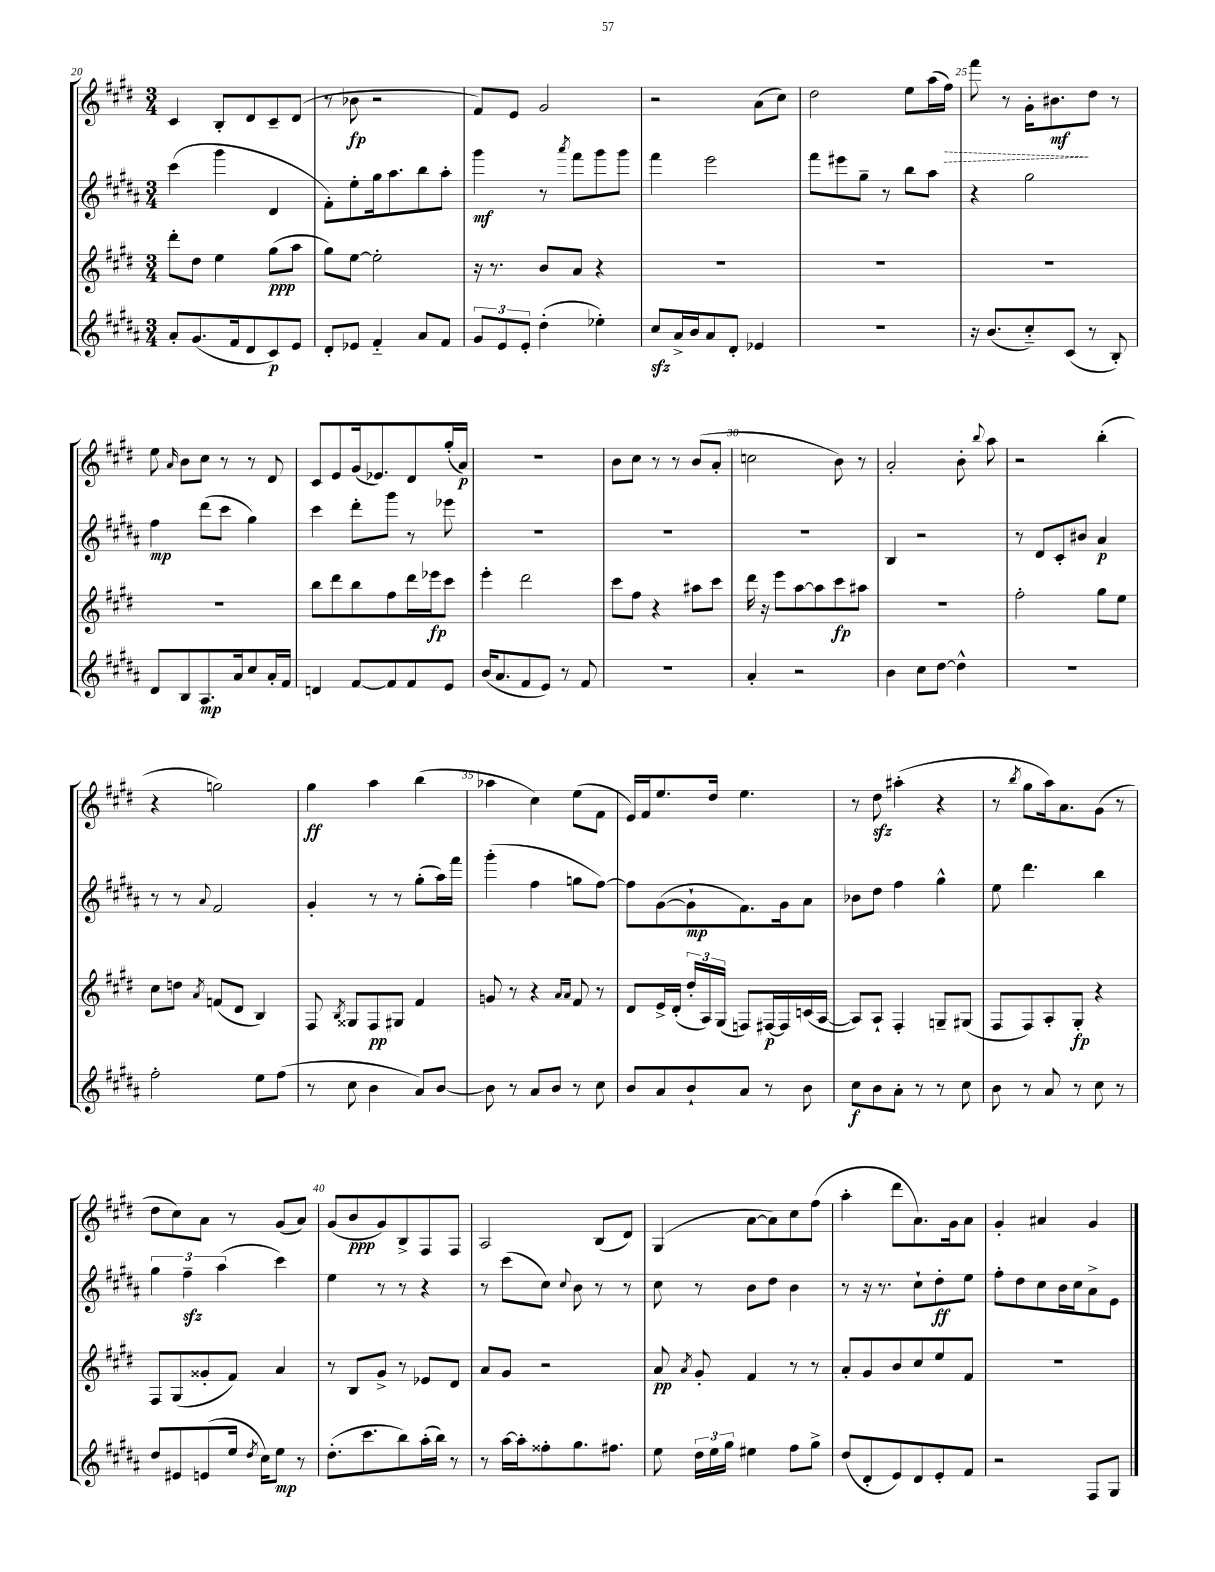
<<
\new StaffGroup <<
\new Staff = "s0" {
    \clef treble \key e \major \numericTimeSignature \time 3/4
    \autoBeamOff cis'4 b8[-. dis'8 cis'8-- dis'8]( |
    r8 bes'8\fp r2 |
    fis'8[) e'8] gis'2 |
    r2 a'8[( cis''8]) |
    dis''2 e''8[ a''16( \once \override Hairpin.style = #'dashed-line fis''16]\>) |
    fis'''8 r8 gis'16[-. bis'8.\mf\! dis''8] r8 |
    e''8 \grace { a'16 } b'8[ cis''8] r8 r8 dis'8 |
    cis'8[ e'8 gis'16( ees'8.) dis'8 gis''16-.( a'16]\p) |
    R2. |
    b'8[ cis''8] r8 r8 b'8[( a'8]-. |
    c''2 b'8) r8 |
    a'2-. b'8-. \appoggiatura { b''8 } a''8 |
    r2 b''4-.( |
    r4 g''2) |
    gis''4\ff a''4 b''4( |
    aes''4 cis''4) e''8[( fis'8] |
    e'16[) fis'16 e''8. dis''16] e''4. |
    r8 dis''8\sfz ais''4-.( r4 |
    r8 \acciaccatura { b''8 } gis''8[ a''16) a'8. gis'8]( r8 |
    dis''8[ cis''8) a'8] r8 gis'8[( a'8]) |
    gis'8[( b'8\ppp gis'8) b8-> fis8 fis8] |
    a2 b8[( dis'8]) |
    gis4( a'8[~ a'8) cis''8 fis''8]( |
    a''4-. dis'''8[ a'8.) gis'16 a'8] |
    gis'4-. ais'4 gis'4 \bar "|." |
}
\new Staff = "s1" {
    \clef treble \key b \major \numericTimeSignature \time 3/4
    \autoBeamOff cis'''4( gis'''4 dis'4 |
    fis'8[-.) e''8-. gis''16 ais''8. b''8 ais''8]-. |
    gis'''4\mf r8 \acciaccatura { ais'''8 } fis'''8[ gis'''8 gis'''8] |
    fis'''4 e'''2 |
    fis'''8[ eis'''8 gis''8]-- r8 b''8[ ais''8] |
    r4 gis''2 |
    fis''4\mp dis'''8[( cis'''8] gis''4) |
    cis'''4 dis'''8[-. gis'''8] r8 ees'''8 |
    R2. |
    R2. |
    R2. |
    b4 r2 |
    r8 dis'8[ cis'8-. bis'8] ais'4\p |
    r8 r8 \appoggiatura { ais'8 } fis'2 |
    gis'4-. r8 r8 gis''8[-.( ais''16) fis'''16] |
    gis'''4-.( fis''4 g''8[ fis''8]~) |
    fis''8[ gis'8~( gis'8-!\mp fis'8.) gis'16 ais'8] |
    bes'8[ dis''8] fis''4 gis''4-^ |
    e''8 dis'''4. b''4 |
    \tuplet 3/2 { gis''4 fis''4--\sfz ais''4( } cis'''4) |
    e''4 r8 r8 r4 |
    r8 cis'''8[( cis''8]) \appoggiatura { cis''8 } b'8 r8 r8 |
    cis''8 r8 b'8[ dis''8] b'4 |
    r8 r16 r8. cis''8[-! dis''8-.\ff e''8] |
    fis''8[-. dis''8 cis''8 b'16 cis''16 ais'8-> e'8] \bar "|." |
}
\new Staff = "s2" {
    \clef treble \key e \major \numericTimeSignature \time 3/4
    \autoBeamOff dis'''8[-. dis''8] e''4 gis''8[\ppp( a''8] |
    gis''8[) e''8]~ e''2-. |
    r16 r8. b'8[ a'8] r4 |
    R2. |
    R2. |
    R2. |
    R2. |
    b''8[ dis'''8 b''8 fis''8 dis'''16 ees'''16\fp cis'''8] |
    e'''4-. dis'''2 |
    cis'''8[ fis''8] r4 ais''8[ cis'''8] |
    dis'''16 r16 e'''8[ a''8~ a''8 cis'''8\fp ais''8] |
    R2. |
    fis''2-. gis''8[ e''8] |
    cis''8[ d''8] \acciaccatura { a'8 } f'8[( dis'8] b4) |
    fis8 \acciaccatura { b8 } gisis8[ fis8\pp gis8] fis'4 |
    g'8 r8 r4 \grace { a'16[ a'16] } fis'8 r8 |
    dis'8[ e'16-> dis'16]-.( \tuplet 3/2 { dis''16[-. a16) gis16]( } f8[) fis16~\p fis16 c'16( a16]~ |
    a8[) a8]-! fis4-. g8[-- gis8]( |
    fis8[ fis8) a8-. gis8]-.\fp r4 |
    fis8[ gis8( gisis'8-. fis'8]) a'4 |
    r8 b8[ gis'8]-> r8 ees'8[ dis'8] |
    a'8[ gis'8] r2 |
    a'8\pp \acciaccatura { a'8 } gis'8-. fis'4 r8 r8 |
    a'8[-. gis'8 b'8 cis''8 e''8 fis'8] |
    R2. \bar "|." |
}
\new Staff = "s3" {
    \clef treble \key b \major \numericTimeSignature \time 3/4
    \autoBeamOff ais'8[-. gis'8.( fis'16 dis'8 cis'8\p) e'8] |
    dis'8[-. ees'8] fis'4-_ ais'8[ fis'8] |
    \tuplet 3/2 { gis'8[ e'8 e'8]-. } dis''4-.( ees''4-.) |
    cis''8[\sfz ais'16-> b'16 ais'8 dis'8]-. ees'4 |
    R2. |
    r16 b'8.[( cis''8-_) cis'8]( r8 b8-.) |
    dis'8[ b8 ais8.\mp ais'16 cis''8 ais'16-. fis'16] |
    d'4 fis'8[~ fis'8 fis'8 e'8] |
    b'16[( ais'8. fis'8 e'8]) r8 fis'8 |
    R2. |
    ais'4-. r2 |
    b'4 cis''8[ dis''8]~ dis''4-^ |
    R2. |
    fis''2-. e''8[ fis''8]( |
    r8 cis''8 b'4 ais'8[) b'8]~ |
    b'8 r8 ais'8[ b'8] r8 cis''8 |
    b'8[ ais'8 b'8-! ais'8] r8 b'8 |
    cis''8[\f b'8 ais'8]-. r8 r8 cis''8 |
    b'8 r8 ais'8 r8 cis''8 r8 |
    dis''8[ eis'8 e'8( e''16] \acciaccatura { dis''8 } cis''16[) e''8]\mp r8 |
    dis''8.[-.( cis'''8. b''8) ais''16-.( b''16]) r8 |
    r8 ais''16[~ ais''16-. fisis''8-. gis''8. fis''8.] |
    e''8 \tuplet 3/2 { dis''16[ e''16 gis''16] } eis''4 fis''8[ gis''8]-> |
    dis''8[( dis'8-. e'8) dis'8 e'8-. fis'8] |
    r2 fis8[ gis8] \bar "|." |
}
>>
>>
\layout { \context { \Score currentBarNumber = #20 \override BarNumber.break-visibility = ##(#f #t #t) barNumberVisibility = #(every-nth-bar-number-visible 5) } }
